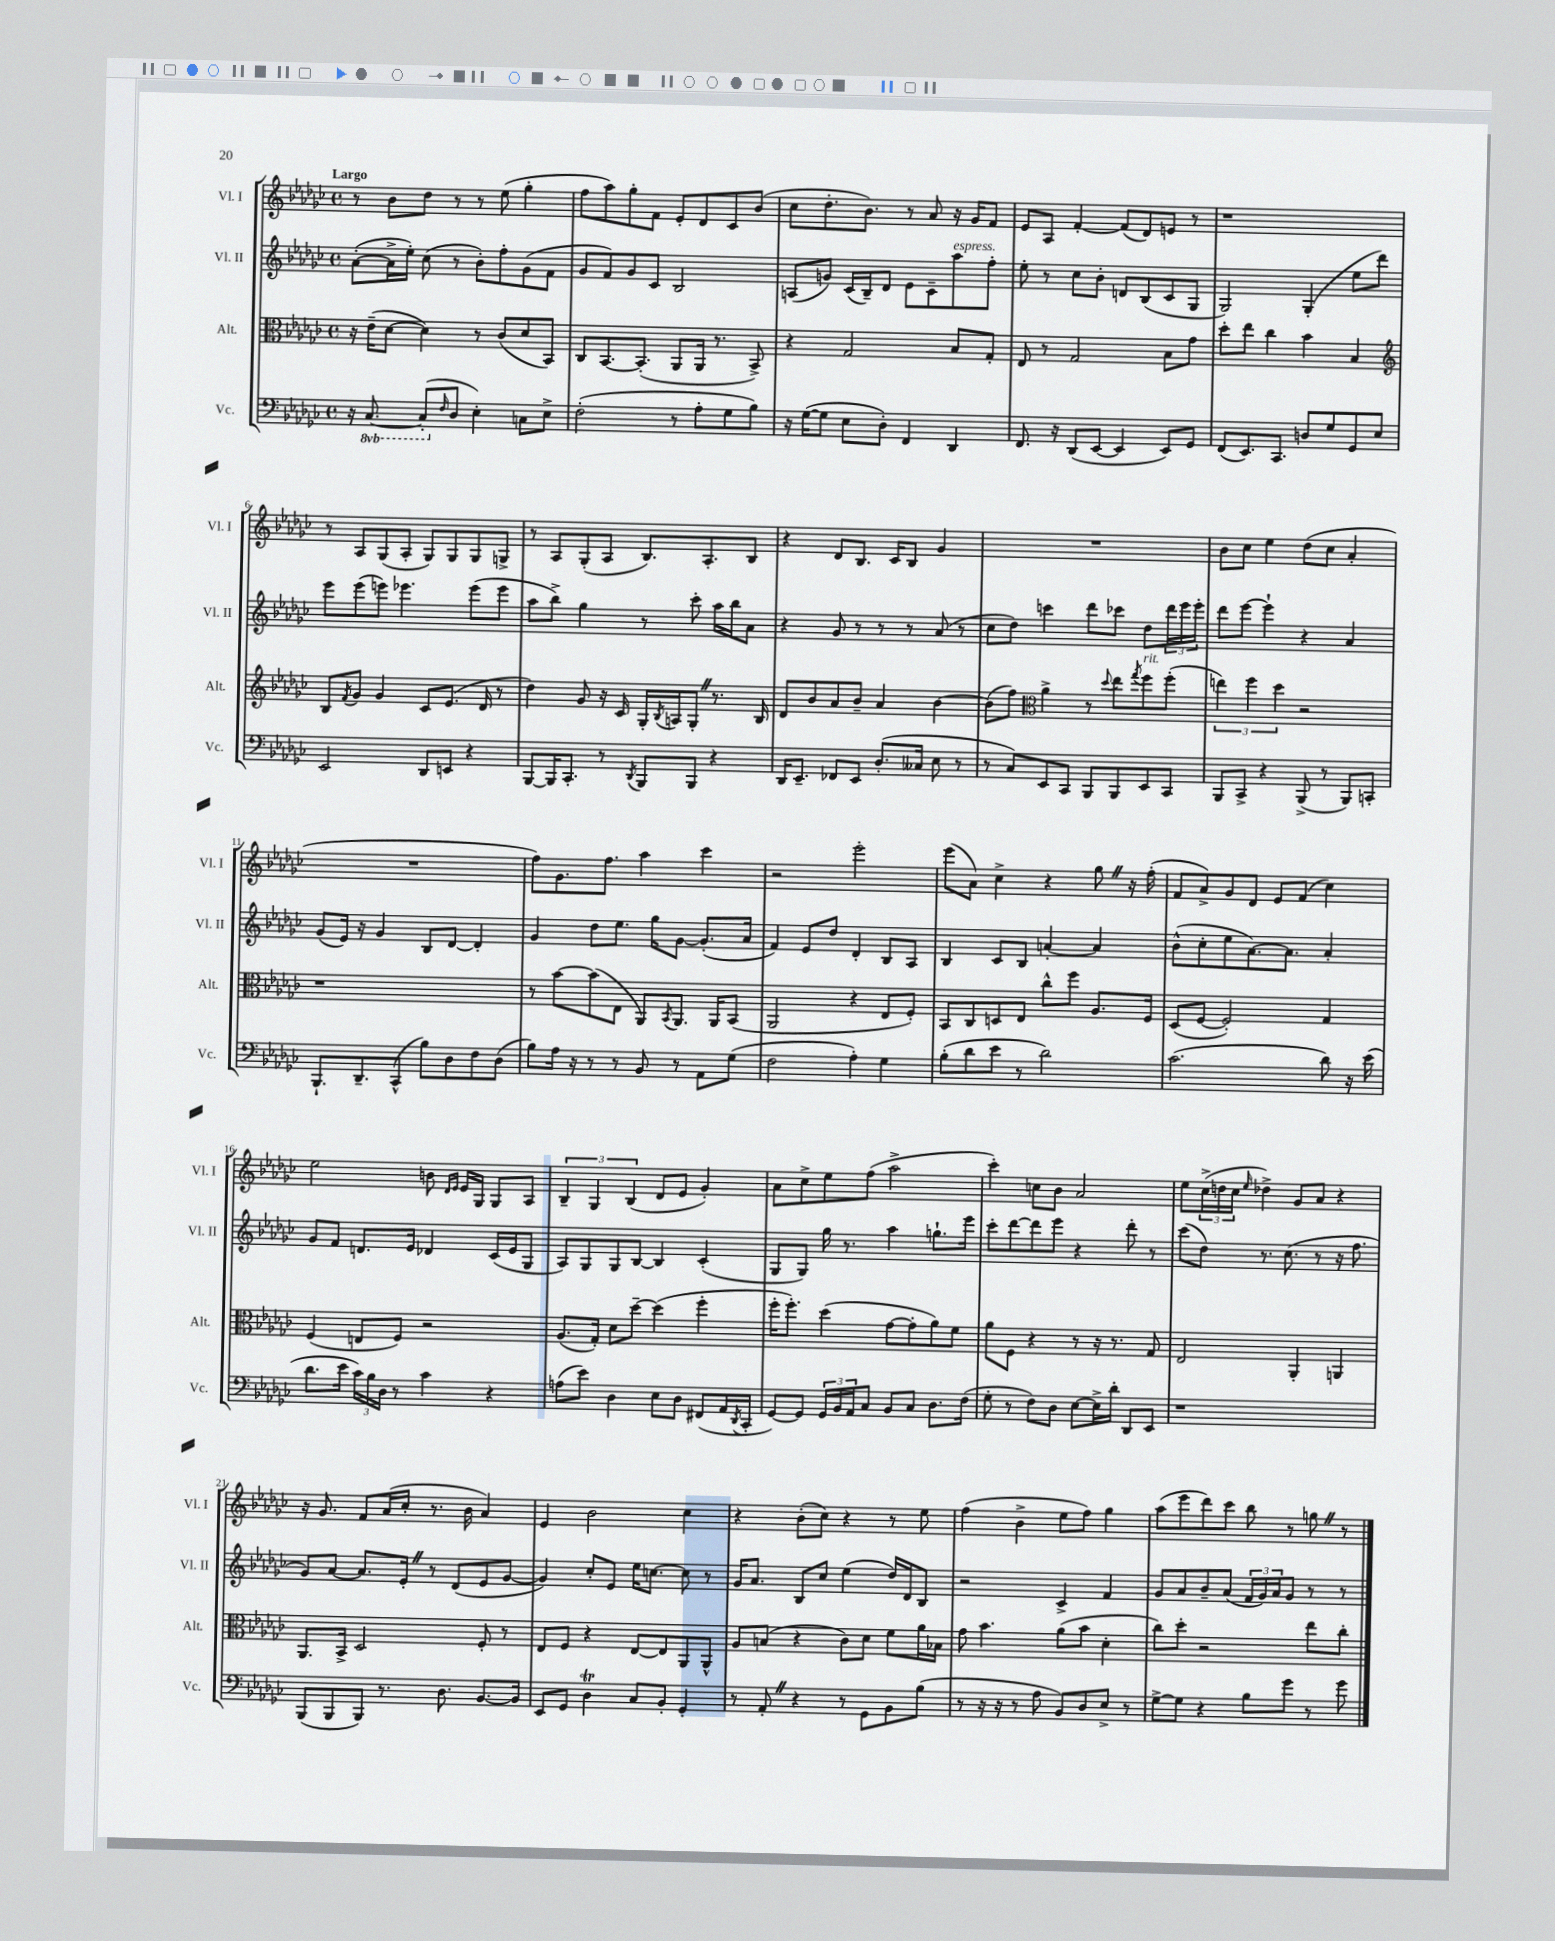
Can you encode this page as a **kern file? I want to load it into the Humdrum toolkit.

**kern	**kern	**kern	**kern
*part4	*part3	*part2	*part1
*staff4	*staff3	*staff2	*staff1
*I"Vc.	*I"Alt.	*I"Vl. II	*I"Vl. I
*I'Vc.	*I'Alt.	*I'Vl. II	*I'Vl. I
*clefF4	*clefC3	*clefG2	*clefG2
*k[b-e-a-d-g-c-]	*k[b-e-a-d-g-c-]	*k[b-e-a-d-g-c-]	*k[b-e-a-d-g-c-]
*M4/4	*M4/4	*M4/4	*M4/4
*met(c)	*met(c)	*met(c)	*met(c)
=1	=1	=1	=1
!	!	!	!LO:TX:a:B:t=Largo
16r	16r	([8a-'\L	8r
*8ba	*	*	*
[8.CC-/	(16e-~\KL	.	.
.	[8d-\J	16a-^\L]	8b-\L
.	.	16ee-'\JJ)	.
(8CC-'/L]	4d-\])	(8cc-\	8dd-\J
*X8ba	*	*	*
16qqF/	.	.	.
8D-/J	.	8r	8r
4E-'\)	8r	8b-'\L)	8r
.	(8c-/L	8ff'\	(8ee-\
8Cn\L	8d-/	(8g-\	4gg-'\
8E-^\J	8BB-/J)	8f\J	.
=2	=2	=2	=2
(2F'\	8C-/L	8g-/L	8ff\L
.	[8.BB-/	8f/)	8aa-\)
.	.	8g-/	8gg-'\
.	(8.BB-'/J]	.	.
.	.	8c-/J	8f\J
8r	8AA-/L	2B-/	8e-'/L
8A-'\L	16AA-/Jk	.	8d-/
.	8.r	.	.
8G-\	.	.	8c-/
8B-\J)	8BB-^/)	.	(8b-/J
=3	=3	=3	=3
16r	4r	(8An/L	8cc-\L
([16G-\KL	.	.	.
8G-\J]	.	8gn/J)	8.dd-'\
8E-\L	2G-/	(16c-/LL	.
.	.	16B-~/J)	8.b-\J)
8D-'\J)	.	8d-/J	.
4FF/	.	8e-\L	8r
.	.	8c-~\	8a-/
!	!	!LO:TX:a:i:t=espress.	!
4DD-/	8B-/L	8aa-\	16r
.	.	.	16g-/KL
.	8G-'/J	8ff'\J	8f/J
=4	=4	=4	=4
8.FF/	8E-/	8ee-'\	8e-/L
.	8r	8r	8A-/J
16r	.	.	.
(8DD-/L	2G-/	8cc-\L	[4f'/
[8EE-/J	.	8b-'\J	.
4EE-/]	.	8dn/L	(8f/L]
.	.	(8B-/	8d-/)
8EE-/L)	8B-\L	8c-/	8en/J
8GG-/J	8g-\J	8G-/J	8r
=5	=5	=5	=5
(8FF/L	8dd-'\L	2G-/)	1r
8.EE-/)	8ee-\J	.	.
.	4cc-\	.	.
8.CC-/J	.	.	.
8Dn/L	4b-\	(4G-'/	.
8G-/	.	.	.
8GG-/	4B-/	8ee-\L	.
8E-/J	.	8ddd-\J)	.
!!LO:LB:g=z
=6	=6	=6	=6
*	*clefG2	*	*
2EE-/	8B-/L	8eee-\L	8r
.	8qf/	.	.
.	8g-/J	(8eee-\	8A-/L
.	4g-/	8eeen\J)	(8G-/
.	.	4.eee-X\	8A-'/J
8DD-/L	8c-/L	.	8G-/L)
8EEn/J	(8.e-/J	.	8G-/
4r	.	(8eee-\L	8G-/
.	16d-/	.	.
.	8r	8eee-\J	8Gn^/J
=7	=7	=7	=7
[8BBB-/L	4dd-\)	8aa-\L	8r
16BBB-/K]	.	8bb-^\J)	8A-/L
8.CC-'/J	.	.	.
.	8g-/	4gg-\	(8G-'/
8r	16r	.	8A-/J
.	16c-/	.	.
8qDD-/	.	.	.
8BBB-/L	16G-'/LL	8r	8.B-/L)
.	8qB-/	.	.
.	16An/J	.	.
8BBB-/J	8G-'Z/J	8ccc-'\	.
.	.	.	8.A-'/
4r	8.r	16aa-\LL	.
.	.	16bb-\J	.
.	.	8a-\J	8B-/J
.	16B-/	.	.
=8	=8	=8	=8
16DD-/KL	8d-/L	4r	4r
8.EE-~/J	.	.	.
.	8b-/	.	.
8FF-X/L	8a-/	8g-/	8d-/L
8EE-/J	8b-~/J	8r	8.B-/J
(8.D-'/L	4a-/	8r	.
.	.	.	16c-/KL
.	.	8r	8B-/J
16C--X/Jk	.	.	.
8E-\	[4b-\	(8a-/	4g-/
8r	.	8r	.
=9	=9	=9	=9
8r	(8b-\L]	8cc-\L	1r
8C-/L)	8ff\J)	8dd-\J)	.
*	*clefC3	*	*
8EE-/	4a-^\	4cccn\	.
8CC-/J	.	.	.
8BBB-/L	8r	8ddd-\L	.
.	8qqdd-/	.	.
8BBB-/	8ee-\L	8ccc-X\J	.
.	8qgg-/	.	.
!	!LO:TX:a:i:t=rit.	!	!
8EE-/	8ff\	8dd-\L	.
8CC-/J	(8ff'\J	24ddd-\L	.
.	.	24eee-\	.
.	.	24eee-'\JJ	.
=10	=10	=10	=10
8BBB-/L	6een\)	8ddd-\L	8b-\L
8CC-^/J	.	[8eee-\J	8cc-\J
.	6ff\	.	.
4r	.	4eee-`\]	4ee-\
.	6dd-\	.	.
(8BBB-^/	2r	4r	(8dd-\L
8r	.	.	8cc-\J
8BBB-/L)	.	4a-/	4a-'/
8CCn'/J	.	.	.
!!LO:LB:g=z
=11	=11	=11	=11
8.BBB-`/L	1r	(8g-/L	1r
.	.	16e-/Jk)	.
8.DD-~/	.	16r	.
.	.	4g-/	.
(8CC-^^/J	.	.	.
8B-\L)	.	8B-/L	.
8D-\	.	[8d-/J	.
8F\	.	4d-'/]	.
(8D-\J	.	.	.
=12	=12	=12	=12
8B-\L)	8r	4g-/	8ff\L)
16A-\Jk	[8b-\L	.	8.g-\
16r	.	.	.
8r	(8b-\]	8dd-\L	.
.	.	.	8.ff\J
8r	8E-\J	8.ee-\J	.
8BB-/	8AA-/L)	.	4aa-\
.	.	16gg-\KL	.
.	8qBB-/	.	.
8r	8.AA-/J	[8g-\J	.
8AA-\L	.	(8.g-'/L]	4ccc-\
.	16AA-/KL	.	.
(8G-\J	(8BB-/J	.	.
.	.	16a-/Jk	.
=13	=13	=13	=13
2F\	2AA-/	4f/)	2r
.	.	8e-/L	.
.	.	8dd-/J	.
4A-'\)	4r	4d-'/	2eee-'\
4G-\	8E-/L	8B-/L	.
.	8F'/J)	8A-/J	.
=14	=14	=14	=14
(8B-'\L	8BB-/L	4B-/	(8eee-\L
8d-\	8C-/	.	8a-\J)
8e-\J	8Dn/	8c-/L	4cc-^\
8r	8E-/J	8B-/J	.
2d-\)	8cc-^^\L	[4an'/	4r
.	8ff\J	.	.
.	8.A-/L	4a/]	8gg-Z\
.	.	.	16r
.	16F/Jk	.	(16ff'\
=15	=15	=15	=15
(2.c-\	(8D-/L	(8b-^^\L	8f/L
.	[8F/J	8cc-'\	8a-^/)
.	2F'/])	8ee-\	8g-/
.	.	[8.a-\)	8d-/J
.	.	.	8e-/L
.	.	8.a-\J]	.
.	.	.	(8f/J
8d-\)	4G-/	4a-'/	4cc-\)
16r	.	.	.
(16e-\	.	.	.
!!LO:LB:g=z
=16	=16	=16	=16
8.d-\L	(4F/	8g-/L	2ee-\
.	.	8f/J	.
16e-\Jk	.	.	.
24c-\LL)	8En/L	8.dn/L	.
24B-\	.	.	.
24D-\JJ	.	.	.
8r	8F/J)	.	.
.	.	16e-/Jk	.
4c-\	2r	4d-X/	8bn\
.	.	.	16qqd-/LL
.	.	.	16qqe-/JJ
.	.	.	16e-/LL
.	.	.	16G-/JJ
4r	.	(16c-/LL	8G-/L
.	.	16e-/J	.
.	.	8G-/J	8A-/J
=17	=17	=17	=17
(8An\L	(8.A-/L	8A-/L)	6B-~/
8e-\J)	.	8G-/	.
.	.	.	6G-/
.	16G-'/Jk)	.	.
4D-\	8d-\L	8G-/	.
.	.	.	(6B-/
.	[8dd-~\J	[8B-/J	.
8E-\L	(4dd-\]	4B-/]	8d-/L
8D-\J	.	.	8e-/J
(8FF#X/L	4ff'\	(4c-'/	4g-'/)
16AA-/L	.	.	.
8qDD-/	.	.	.
16CC-'/JJ	.	.	.
=18	=18	=18	=18
[8GG-/L)	16ff'\KL	8G-/L	8a-\L
.	8.ff'\J)	.	.
8GG-/J]	.	8G-/J)	8cc-^\
24GG-/LL	(4dd-\	16gg-\	8ee-\
24BB-/	.	.	.
.	.	8.r	.
24AA-/J	.	.	.
8C-/J	.	.	(8ff\J
8BB-/L	[8g-\L	4aa-\	2aa-^\
8C-/J	8g-'\]	.	.
8.D-\L	8a-\)	8.ggn`\L	.
.	8f\J	.	.
(16F\Jk	.	16eee-\Jk	.
=19	=19	=19	=19
8G-'\	8a-\L	8ccc-'\L	4ccc-'\)
8r	8F\J	[8ddd-\	.
8F\L)	4r	8ddd-\]	8ccn\L
8D-\J	.	8eee-\J	8b-\J
[8E-\L	8r	4r	2a-/
16E-^\L]	16r	.	.
16d-'\JJ	8.r	.	.
8DD-/L	.	8ddd-'\	.
8EE-/J	8G-/	8r	.
=20	=20	=20	=20
1r	2E-/	(8ccc-\L	8ee-\L
.	.	8dd-\J)	(24cc-^\L
.	.	.	24ddn\
.	.	.	24cc-\JJ
.	.	.	16qqee-/
.	.	8.r	4dd-X^\)
.	.	(8.cc-\	.
.	4AA-'/	.	8g-/L
.	.	8r	8a-/J
.	4AAn/	16r	4r
.	.	8.ff\	.
!!LO:LB:g=z
=21	=21	=21	=21
(8BBB-/L	8.AA-/L	8g-/L)	16r
.	.	.	8.g-/
8BBB-/	.	[8a-/J	.
.	16BB-^/Jk	.	.
8BBB-/J)	2D-/	8.a-/L]	8f/L
8.r	.	.	(16a-/L
.	.	16e-'Z/Jk	16cc-'/JJ
.	.	8r	8.r
8.D-\	.	.	.
.	.	(8d-/L	.
.	.	.	16b-\
[8.BB-/L	8F'/	8e-/	4a-/)
.	8r	[8g-/J	.
16BB-/Jk]	.	.	.
=22	=22	=22	=22
8EE-/L	8E-/L	4g-/])	4e-/
8GG-/J	8F/J	.	.
4D-T\	4r	8cc-'/L	2b-\
.	.	8e-/J	.
8C-/L	[8E-/L	16ee-\KL	.
.	.	[8.ccn\J	.
8BB-'/J	8E-/]	.	.
4GG-'/	8AA-/	8cc\]	4cc-\
.	8AA-^^/J	8r	.
=23	=23	=23	=23
8r	8A-/L	16g-/KL	4r
.	.	8.a-/J	.
8AA-'Z/	(8Bn/J	.	.
4r	4r	8B-/L	(8b-'\L
.	.	8cc-/J	8cc-\J)
8r	8c-\L)	(4ee-\	4r
8GG-\L	8d-\J	.	.
8BB-\	8f\L	16dd-/LL)	8r
.	.	16d-/J	.
(8B-\J	16a-\L	8B-/J	8ee-\
.	16B-X\JJ	.	.
=24	=24	=24	=24
8r	8g-\	2r	(4ff\
16r	4.b-\	.	.
16r	.	.	.
8r	.	.	4b-^\
8A-\	.	.	.
8BB-/L)	(8a-\L	4c-^/	8ee-\L
8D-/	8b-\J	.	8ff\J)
8E-^/J	4d-'\	4f/	4gg-\
8r	.	.	.
=25	=25	=25	=25
[8G-^\L	8cc-\L)	8g-/L	(8aa-\L
8G-\J]	8dd-'\J	8a-/	8eee-\
4r	2r	8b-~/	8ddd-\)
.	.	(8a-/J	8ccc-\J
8B-\L	.	24f/LL	8bb-\
.	.	24g-/)	.
.	.	24a-/J	.
8g-\J	.	8g-/J	8r
8r	8ee-\L	8r	8ggnZ\
8g-\	8cc-'\J	8r	8r
==	==	==	==
*-	*-	*-	*-
